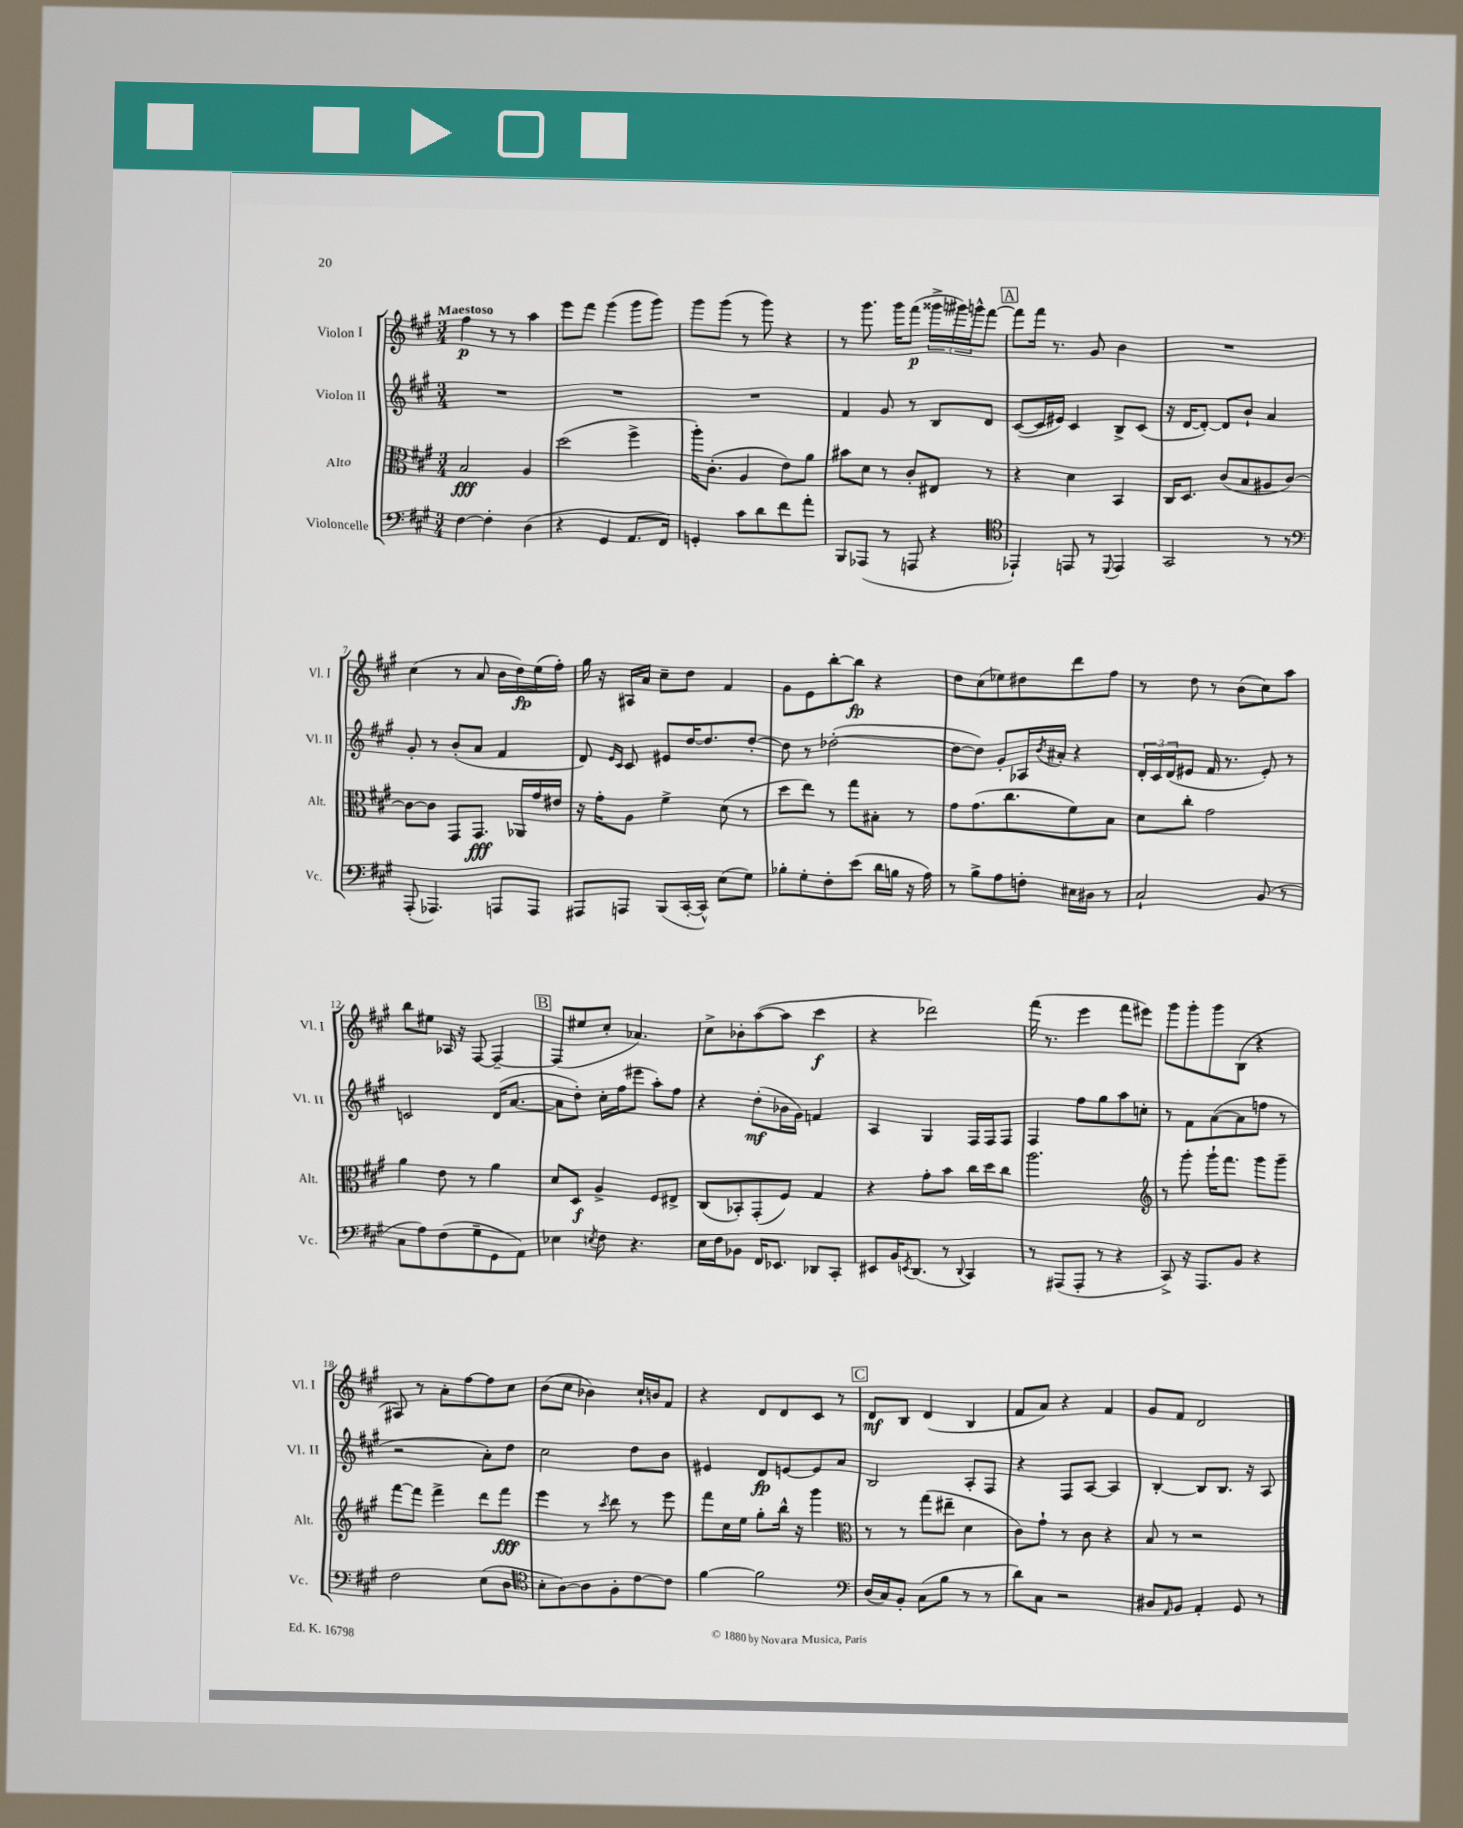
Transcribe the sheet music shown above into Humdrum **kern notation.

**kern	**kern	**kern	**kern
*staff4	*staff3	*staff2	*staff1
*clefF4	*clefC3	*clefG2	*clefG2
*k[f#c#g#]	*k[f#c#g#]	*k[f#c#g#]	*k[f#c#g#]
*M3/4	*M3/4	*M3/4	*M3/4
[4F#	2B	2.r	4ff#
4F#']	.	.	8r
.	.	.	8r
(4D	4A	.	4aa
=	=	=	=
4r	(2dd	2.r	8eee
.	.	.	8fff#
4GG#	.	.	(4ggg#
8.AA	4ff#^	.	8ggg#
.	.	.	8ggg#)
16FF#)	.	.	.
=	=	=	=
4GG'	16aa')	2.r	8ggg#
.	(8.c#'	.	.
.	.	.	(8ggg#
8c#	4A	.	8r
8d	.	.	8ggg#)
8f#	8e)	.	4r
8a'	8a	.	.
=	=	=	=
8BBB	8b#	4f#	8r
(8AAA-	8d	.	8.ggg#
8r	8r	8g#	.
.	.	.	16ggg#
8AAA	8c#'	8r	(8fff#
4r	8E#	8B	24ggg##^
.	.	.	24ggg#)
.	.	.	24ggg^^
.	8r	8d	[8fff#
=	=	=	=
*clefC4	*	*	*
4EE-`)	4r	([8c#	8fff#]
.	.	16c#]	16fff#
.	.	16e#)	8.r
8EE	4d	4c#	.
8r	.	.	8g#
8qqDD	.	.	.
4EE	4BB	8B^	4b
.	.	(8c#	.
=	=	=	=
2GG#	16C#	16r	2.r
.	8.D	[16d	.
.	.	8d'_)	.
.	(8c#	8d]	.
.	8B	8b`	.
8r	8A#	4a	.
8r	[8c#)	.	.
=	=	=	=
*clefF4	*	*	*
(8AAA'	8c#_	8g#'	(4cc#
4.AAA-)	8c#]	8r	.
.	8GG#	(8b'	8r
.	8.GG#	8a	8a
8AAA	.	4f#	16b
.	16AA-	.	16dd)
8AAA	16g#	.	(16ee
.	16e#	.	16ff#')
=	=	=	=
8AAA#	16r	8d)	16gg#
.	16g#'	.	16r
.	.	16qqe	.
.	.	16qqc#	.
8AAA	8A	8c#	16A#
.	.	.	16a
(8BBB	4f#^	8e#	8cc#~
[16CC#'	.	[16dd	8dd
16CC#^^])	.	8.dd]	.
(8E	(8d	.	4f#
8G#)	8r	[8dd'	.
=	=	=	=
8B-'	8dd	8dd]	8g#
8G#'	8ee)	8r	8e
8F#'	8r	([2dd-'	[8bb'
(8e	8gg#	.	8bb]
16d	8B#'	.	4r
16B	.	.	.
16r	8r	.	.
16A)	.	.	.
=	=	=	=
8r	8g#	8dd-_	8dd
8B^	(8.g#	8dd-])	(8cc#
8A	.	8g#'	8ee-)
.	8.cc#	.	.
8F'	.	16A-	8dd#
.	.	8qb	.
.	.	16a#'	.
16E#	8f#)	4r	8ddd
16D#	.	.	.
8r	8B	.	8ff#
=	=	=	=
2C#`	8d	24d'	8r
.	.	24c#	.
.	.	(24d	.
.	8cc#'	8e#	8dd
.	2g#	16f#	8r
.	.	8.r	.
.	.	.	(8b
(8BB	.	8e#')	8cc#)
8r	.	8r	8aa
=	=	=	=
8C#	4a	2c	8bb
8A)	.	.	8ee#
(8F#	8e	.	16A-
.	.	.	16r
8G#~	8r	.	[8F#
8GG#	4a	(16d	4F#~_
.	.	[8.a	.
8AA)	.	.	.
=	=	=	=
4E-	8d	8a]	(8F#]
.	8D	8dd')	8ee#
8qE	.	.	.
8F#	4A^	16cc#'	8cc#'
.	.	(16ff#	.
4.r	.	8eee#	4.a-)
.	8F#	8aa')	.
.	8E#^	8ff#	.
=	=	=	=
16E	(8C#	4r	8cc#^
16F#	.	.	.
8BB-	8BB-')	.	8b-'
16FF#	(8GG#'	(8dd'	([8aa
8.EE-	.	.	.
.	8F#)	16b-	8aa]
.	.	16g#)	.
8DD-	4G#	4f	4ccc#
8CC#'	.	.	.
=	=	=	=
8EE#	4r	4A	4r
16BB	.	.	.
8qEE	.	.	.
(8.DD	.	.	.
.	8g#'	4G#	2ddd-)
8r	8b	.	.
8qqDD	.	.	.
4CC#)	16cc#	16F#	.
.	16dd	16F#	.
.	8cc#	8F#	.
=	=	=	=
8r	2.aa	4F#	(16fff#
.	.	.	8.r
(8AAA#	.	.	.
8AAA#'	.	8ff#	4eee
8r	.	8gg#	.
4r	.	8aa	8fff#
.	.	8cc'	8eee#)
=	=	=	=
*	*clefG2	*	*
8CC#^)	8r	8r	8ggg#
16r	8ggg#'	8f#	8ggg#'
8.AAA	.	.	.
.	16ggg#`	([8a	8ggg#
.	8.fff#	.	.
8BB	.	8a]	(8B
4r	8ggg#	8ff	4r
.	8ggg#~	8r	.
=	=	=	=
2F#	[8fff#	2r	8A#)
.	8fff#]	.	8r
.	4fff#^	.	8a'
.	.	.	[8ff#
(8E	8ddd	8a')	8ff#]
8D	8fff#	8dd	8cc#
=	=	=	=
*clefC4	*	*	*
8B'	4eee	2cc#	(8b
[8A)	.	.	8cc#
8A]	8r	.	4b-)
.	8qccc#	.	.
8F#'	8ddd	.	.
[8c#	8r	8dd	16cc#`
.	.	.	16b
8c#]	8eee	8b	8f#
=	=	=	=
[4f#	8fff#	4e#	4r
.	16cc#	.	.
.	16ee	.	.
2f#]	8gg#'	8d	8d
.	16bb^^	[8e	8d
.	16r	.	.
.	4ggg#	8e]	8c#
.	.	8a	8r
=	=	=	=
*clefF4	*clefC3	*	*
(16D	8r	2B	8d
16C#)	.	.	.
8BB'	8r	.	8B
(8C#	(8gg#	.	(4d
8B	8ee#~	.	.
8r	4d	8A'	4B
8r	.	8F#	.
=	=	=	=
8d)	8c#)	4r	8f#
8C#	8g#`	.	8a)
2r	8r	8F#	4r
.	8c#	[8A	.
.	4r	4A]	4f#
=	=	=	=
8D#	8B	[4B'	8g#
16qqAA	.	.	.
8BB	8r	.	8f#
4AA'	2r	8B]	2d
.	.	8.B	.
8GG#	.	.	.
.	.	16r	.
8r	.	8A	.
==	==	==	==
*-	*-	*-	*-
